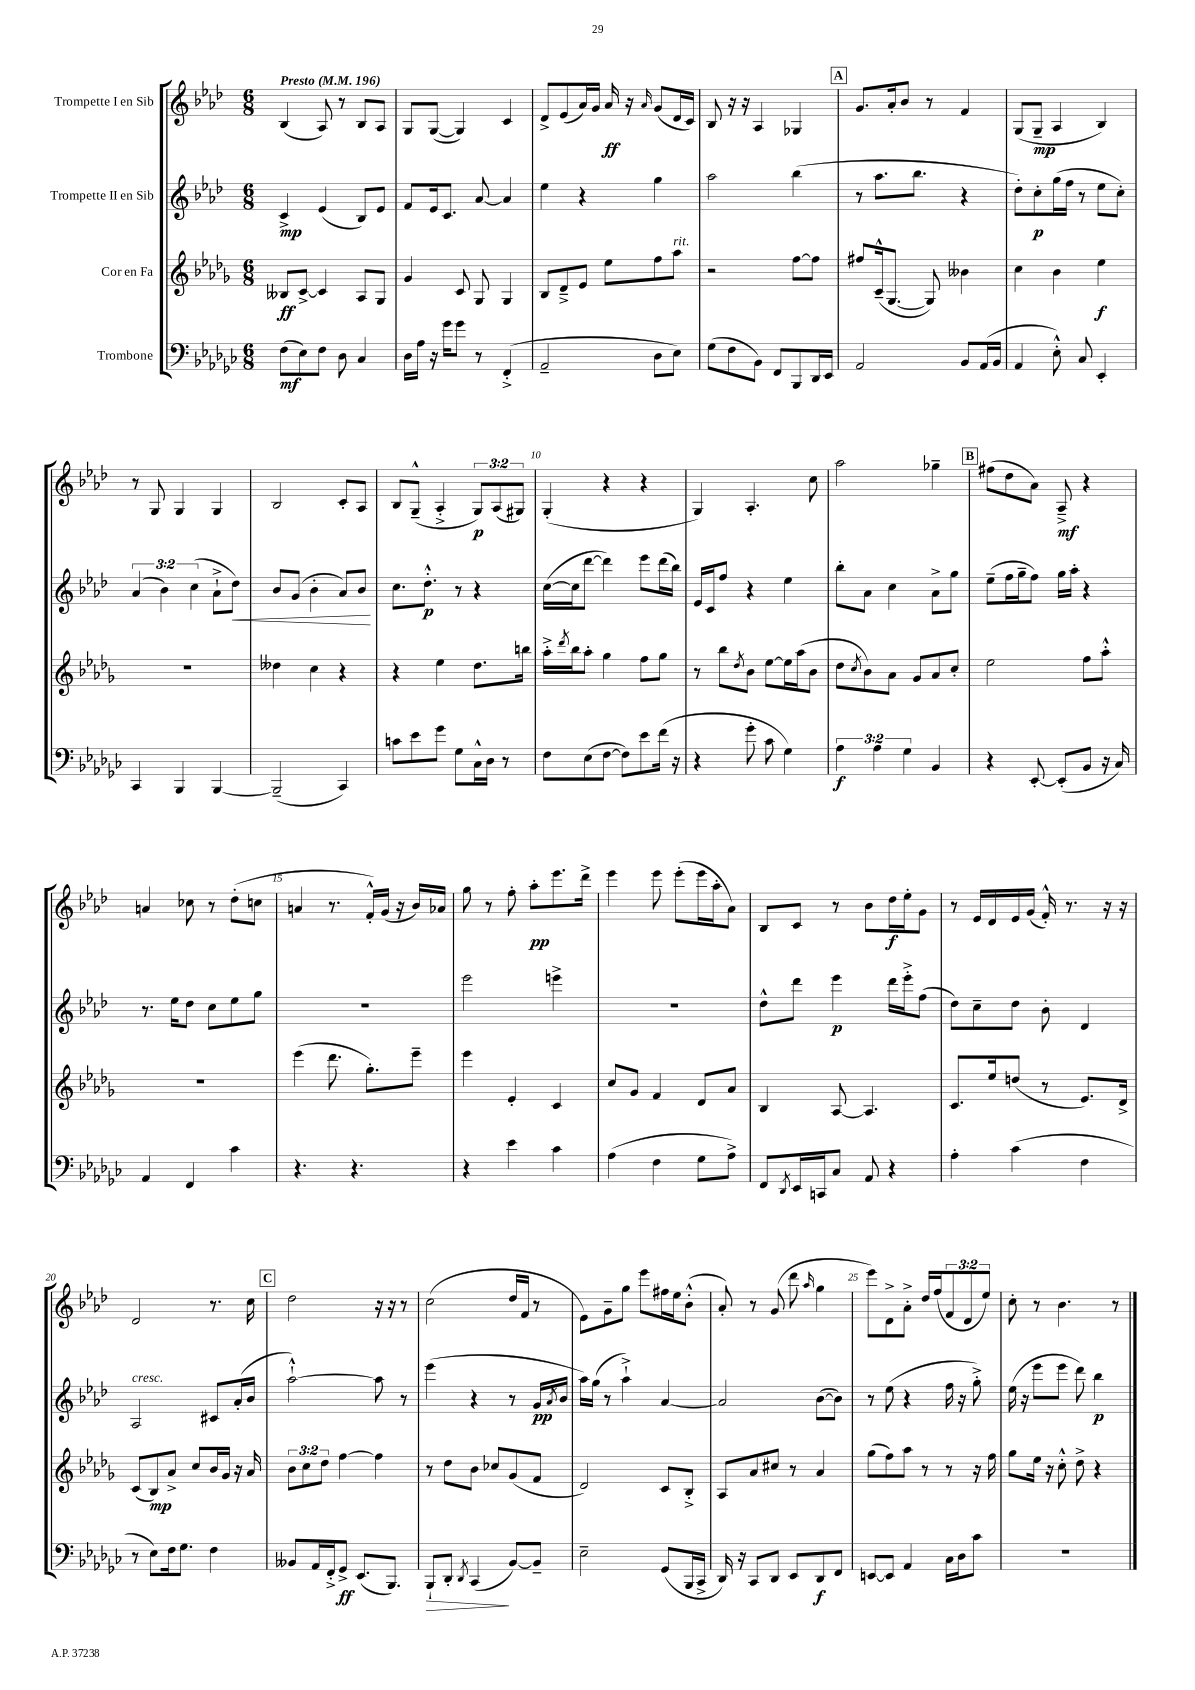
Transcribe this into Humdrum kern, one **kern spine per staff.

**kern	**kern	**kern	**kern
*staff4	*staff3	*staff2	*staff1
*clefF4	*clefG2	*clefG2	*clefG2
*k[b-e-a-d-g-c-]	*k[b-e-a-d-g-]	*k[b-e-a-d-]	*k[b-e-a-d-]
*M6/8	*M6/8	*M6/8	*M6/8
*MM196	*MM196	*MM196	*MM196
(8F\L	8B--/L	4c^/	(4B-/
8E-\)	[8c^/J	.	.
8F\J	4c/]	(4e-/	8A-/)
8D-\	.	.	8r
4C-/	8A-/L	8B-/L)	8B-/L
.	8G-/J	8e-/J	8A-/J
=	=	=	=
16D-\LL	4g-/	8f/L	8G/L
16A-\JJ	.	.	.
16r	.	16e-/k	([8G/J
16g-\LK	.	8.c/J	.
8g-\J	8c/	.	4G/])
8r	8G-/	[8a-/	.
(4FF'^/	4G-/	4a-/]	4c/
=	=	=	=
2AA-~/	8B-/L	4ee-\	8d-^/L
.	8d-~^/	.	(8e-/
.	8e-/J	4r	16a-/L)
.	.	.	16g/JJ
.	8ee-\L	.	16a-/
.	.	.	16r
.	.	.	16qqa-/
8D-\L	8ff\	4gg\	(8g/L
8E-\J)	8aa-\J	.	16d-/L
.	.	.	16c/JJ)
=	=	=	=
(8G-\L	2r	2aa-\	8B-/
8F\	.	.	16r
.	.	.	16r
8BB-\J)	.	.	4A-/
8FF/L	.	.	.
8BBB-/	[8ff\L	(4bb-\	4G-/
16DD-/L	8ff\]J	.	.
16EE-/JJ	.	.	.
=	=	=	=
2AA-/	8ff#/L	8r	8.g/L
.	(16c~^^/k	8.aa-\L	.
.	[8.G-/J	.	16a-'/k
.	.	.	8b-/J
.	.	8.bb-\J	.
.	8G-/])	.	8r
8BB-/L	4b--\	4r	4f/
(16AA-/L	.	.	.
16BB-/JJ	.	.	.
=	=	=	=
4AA-/	4cc\	8dd-'\L)	(8G/L
.	.	8cc'\	8G~/J
8E-'^^\)	4b-\	(16gg\L	4A-/
.	.	16ff\JJ	.
8C-/	.	8r	.
4EE-'/	4ee-\	8ee-\L	4B-/)
.	.	8cc'\J)	.
=	=	=	=
4CC-/	2.r	(6a-/	8r
.	.	.	8G/
.	.	6b-\)	.
4BBB-/	.	.	4G/
.	.	(6cc\	.
[4BBB-/	.	8a-`^\L	4G/
.	.	8dd-\J)	.
=	=	=	=
(2BBB-~/]	4dd--\	8b-/L	2B-/
.	.	(8g/J	.
.	4cc\	4b-'\	.
4CC-/)	4r	8a-/L)	8c'/L
.	.	8b-/J	8A-/J
=	=	=	=
8c\L	4r	8.cc\L	8B-/L
8e-\	.	.	(8G~^^/J
.	.	8.dd-'^^\J	.
8g-\J	4ee-\	.	4A-'^/
8G-\L	.	8r	.
16C-^^\L	8.dd-\L	4r	12G/L)
16D-\JJ	.	.	.
.	.	.	(12A-/
8r	.	.	.
.	.	.	12G#/J)
.	16bb\Jk	.	.
=	=	=	=
8F\L	16aa-'^\LL	([16cc\LL	(4G'/
.	8qddd-/	.	.
.	16bb-\J	16cc\]J	.
(8E-\	8aa-'\J	[8ddd-\J	.
[8F\J	4gg-\	4ddd-\])	4r
8F\]L)	.	.	.
8e-\	8ff\L	8eee-\L	4r
(16f\Jk	8gg-\J	(16ddd-\L	.
16r	.	16bb-\JJ)	.
=	=	=	=
4r	8r	16e-/LL	4G/)
.	.	16c/J	.
.	8bb-\L	8ff/J	.
.	8qdd-/	.	.
8g-'\	8b-\J	4r	4.A-'/
8c-\	[8ee-\L	.	.
4G-\)	16ee-\]L	4ee-\	.
.	(16aa-\J	.	.
.	8b-\J	.	8cc\
=	=	=	=
6A-\	8dd-\L	8bb-'\L	2aa-\
.	8qcc/	.	.
.	8b-\)	8a-\J	.
6A-\	.	.	.
.	8a-\J	4cc\	.
6G-\	.	.	.
.	8g-/L	.	.
4BB-/	8a-/	8a-^\L	4gg-~\
.	8cc'/J	8gg\J	.
=	=	=	=
4r	2ee-\	(8ee-~\L	(8ff#\L
.	.	16ff\L	8dd-\
.	.	16gg~\J	.
[8EE-'/	.	8ff\J)	8a-\J)
(8EE-'/]L	.	16gg\LL	8A-~^/
.	.	16aa-'\JJ	.
8BB-/J	8ff\L	4r	4r
16r	8aa-'^^\J	.	.
16C-/)	.	.	.
=	=	=	=
4AA-/	2.r	8.r	4a/
.	.	16ee-\LK	.
4FF/	.	8dd-\J	8cc-\
.	.	8cc\L	8r
4c-\	.	8ee-\	(8dd-'\L
.	.	8gg\J	8cc\J
=	=	=	=
4.r	(4eee-\	2.r	4a/
.	8.ddd-\	.	8.r
4.r	.	.	.
.	8.gg-'\L)	.	16f'^^/LL)
.	.	.	(16g/JJ
.	.	.	16r
.	8eee-~\J	.	16b-/LL)
.	.	.	16a-/JJ
=	=	=	=
4r	4eee-\	2eee-\	8gg\
.	.	.	8r
4e-\	4e-'/	.	8ff'\
.	.	.	8aa-'\L
4c-\	4c/	4eee^\	8.eee-\
.	.	.	16ddd-^\Jk
=	=	=	=
(4A-\	8cc/L	2.r	4eee-\
.	8g-/J	.	.
4F\	4f/	.	8eee-\
.	.	.	(8eee-'\L
8G-\L	8d-/L	.	16eee-\L
.	.	.	16aa-'\J
8A-^\J)	8a-/J	.	8a-\J)
=	=	=	=
8FF/L	4B-/	8dd-^^\L	8B-/L
8qDD-/	.	.	.
16EE-/L	.	8ddd-\J	8c/J
16CC/J	.	.	.
8C-/J	[8A-/	4eee-\	8r
8AA-/	4.A-/]	.	8b-\L
4r	.	16ddd-\LL	16dd-\L
.	.	16eee-'^\J	16ee-'\J
.	.	(8ff\J	8g\J
=	=	=	=
4A-'\	8.c/L	8dd-\L)	8r
.	.	8cc~\	16e-/LL
.	16ee-/k	.	16d-/
(4c-\	(8dd/J	8dd-\J	16e-/
.	.	.	(16g/JJ
.	8r	8b-'\	16f'^^/)
.	.	.	8.r
4F\	8.e-/L)	4d-/	.
.	.	.	16r
.	16d-^/Jk	.	16r
=	=	=	=
8r	(8c/L	2A-/	2d-/
8E-\L)	8B-/)	.	.
16F\k	8a-^/J	.	.
8.G-\J	.	.	.
.	8cc/L	.	.
4F\	16b-/L	8c#/L	8.r
.	16g-/JJ	.	.
.	16r	(16a-'/L	.
.	16a-/	16b-/JJ	16cc\
=	=	=	=
8BB--/L	12b-\L	[2aa-`^^\)	2dd-\
.	12cc\	.	.
16AA-/L	.	.	.
.	12dd-\J	.	.
16FF'^/J	.	.	.
8GG-^/J	[4ff\	.	.
(8.EE-/L	.	.	.
.	4ff\]	8aa-\]	16r
8.BBB-/J)	.	.	16r
.	.	8r	8r
=	=	=	=
8BBB-`/L	8r	(4eee-\	(2cc\
8DD-'/J	8dd-\L	.	.
8qDD-/	.	.	.
(4CC-/	8b-\J	4r	.
.	8cc-/L	.	.
[8BB-/L)	(8g-/	8r	16dd-/LL
.	.	.	16f/JJ
8BB-~/]J	8f/J	16g/LL	8r
.	.	8qa-/	.
.	.	16b-/JJ	.
=	=	=	=
2E-~\	2d-/)	16aa-\LL)	8e-\L)
.	.	(16gg\JJ	.
.	.	8r	8g~\
.	.	4aa-`^\)	8gg\J
.	.	.	8eee-\L
(8GG-/L	8c/L	[4a-/	16ff#\L
.	.	.	16ee-\J
16BBB-/L	8B-'^/J	.	(8b-'^^\J
16CC-^/JJ	.	.	.
=	=	=	=
16DD-/)	8A-/L	2a-/]	8a-'/)
16r	.	.	.
8CC-/L	8a-/	.	8r
8DD-/J	8cc#/J	.	(8g/
8EE-/L	8r	.	8ddd-\
.	.	.	16qqaa-/
8DD-/	4a-/	([8b-\L	4gg\
8FF/J	.	8b-\]J)	.
=	=	=	=
[8EE/L	(8gg-\L	8r	8eee-\L)
8EE/]J	8ff\)	(8ee-\	8d-^\
4AA-/	8aa-\J	4r	8a-'^\J
.	8r	.	16dd-/LL
.	.	.	(16ff/J
16C-\LL	8r	16ff\	12f/
16D-\J	.	16r	.
.	.	.	12d-/
8c-\J	16r	8gg'^\)	.
.	.	.	12ee-/J)
.	16ff\	.	.
=	=	=	=
2.r	8gg-\L	(16ee-\	8cc'\
.	.	16r	.
.	16ee-\Jk	8eee-\L	8r
.	16r	.	.
.	8cc'^^\	8eee-\J	4.b-\
.	8dd-^\	8ddd-\)	.
.	4r	4bb-\	.
.	.	.	8r
==	==	==	==
*-	*-	*-	*-
